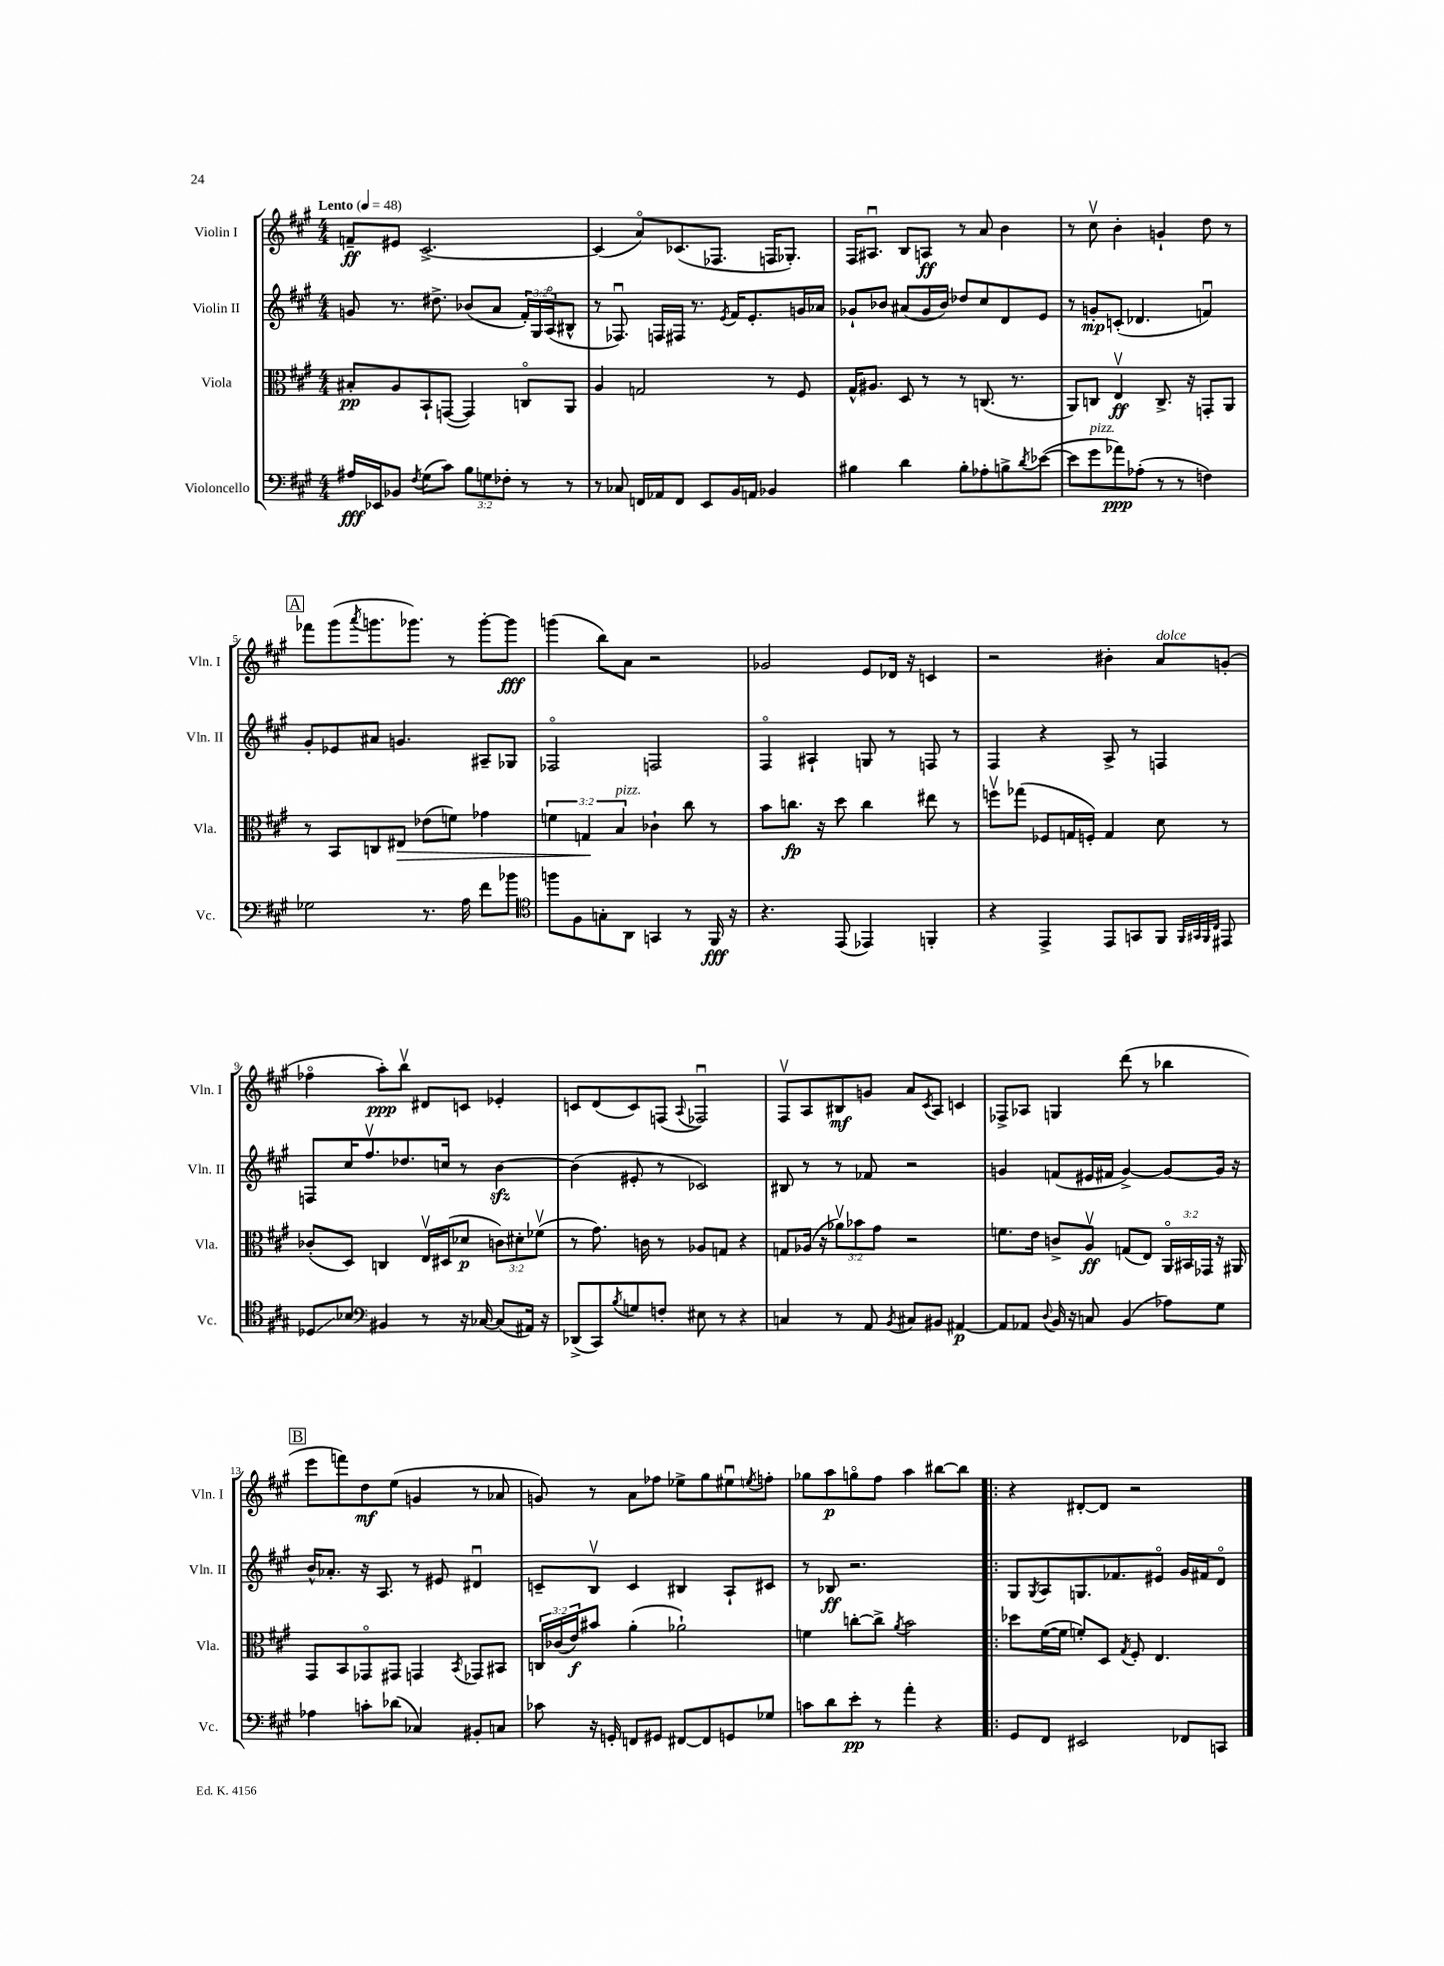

**kern	**kern	**kern	**kern
*staff4	*staff3	*staff2	*staff1
*clefF4	*clefC3	*clefG2	*clefG2
*k[f#c#g#]	*k[f#c#g#]	*k[f#c#g#]	*k[f#c#g#]
*M4/4	*M4/4	*M4/4	*M4/4
*MM48	*MM48	*MM48	*MM48
16A#	8B#'	8g	8f~
16EE-	.	.	.
8BB-	8A	8.r	8e#
8qF#	.	.	.
(8G#	8BB`	.	[2.c#^
.	.	8.dd#^	.
8c#)	([8GG	.	.
12B	4GG])	(8b-	.
12G	.	.	.
.	.	8a	.
12F-'	.	.	.
8r	8Co	24f#')	.
.	.	24G#	.
.	.	(24Ao	.
8r	8AA	8B#^^	.
=	=	=	=
8r	4A	8r	(4c#]
8C-	.	8.F-u)	.
16FF	2G	.	8ao)
16AA-	.	16F	.
8FF	.	16F#	(8.c-
.	.	8.r	.
8EE	.	.	.
.	.	.	8.F-
.	.	8qe	.
16BB	.	16f#	.
16AA	.	8.e'	.
4BB-	8r	.	16F
.	.	.	8.G-')
.	8F#	16g	.
.	.	16a-	.
=	=	=	=
4B#	16G#^^	8g-`	16F#
.	8.A#	.	8.A#u
.	.	8b-	.
4d	8D	(8a#	8B
.	8r	16g-	8A
.	.	16b-)	.
8B#'	8r	8dd-	8r
8A-'	(8.C	8cc#	8a
8B^	.	8d	4b
.	8.r	.	.
8qd	.	.	.
([8e-	.	8e	.
=	=	=	=
8e-]	8AA)	8r	8r
8g#	8C	8g'	8cc#v
8a-)	4Ev	(8c'	4b'
(8A-'	.	4.d-	.
8r	8.C^	.	4g`
8r	.	.	.
.	16r	.	.
4F)	8GG'	4fu)	8dd
.	8AA	.	8r
=	=	=	=
2G-	8r	8g#'	8fff-
.	8BB	8e-	(8ggg#
.	.	.	8qaaa
.	8C	8a#	8.ggg
.	8E#	4.g	.
.	.	.	8.ggg-)
8.r	(8e-	.	.
.	8f)	.	8r
16A	.	.	.
8f#	4g-	8A#~	[8ggg-'
8b-	.	8G-	8ggg-]
=	=	=	=
*clefC4	*	*	*
8ff	6f	2F-o	(4ggg
8F#	.	.	.
.	6G	.	.
8G'	.	.	8bb)
.	6B	.	.
8AA	.	.	8a
4GG	4c-`	2F	2r
8r	8cc#	.	.
16FF#	8r	.	.
16r	.	.	.
=	=	=	=
4.r	8b	4F#o	2g-
.	8.cc	.	.
.	.	4A#`	.
.	16r	.	.
(8EE	8dd	.	.
4EE-)	4cc	8G	8e
.	.	8r	16d-
.	.	.	16r
4FF'	8ee#	8F	4c
.	8r	8r	.
=	=	=	=
4r	8ffv	4F#	2r
.	(8gg-	.	.
4EE^	8F-	4r	.
.	16G	.	.
.	16F')	.	.
8EE	4G	8A^	4b#'
8GG	.	8r	.
8FF#	8d	4F	8a
32qqFF#	.	.	.
32qqGG#	.	.	.
32qqFF#	.	.	.
32qqC#	.	.	.
8EE#	8r	.	(8g'
=	=	=	=
8D-	(8c-'	8F	4ff-o
8B-	8D)	16cc#	.
.	.	8.ff#v	.
*clefF4	*	*	*
4BB#	4C	.	8aa')
.	.	8.dd-	8bbv
8r	16Ev	.	8d#
.	(16D#	16cc	.
16r	8d-	8r	8c
[16C-	.	.	.
(8C-]	12c)	[4b	4e-'
.	12d#'	.	.
16AA#)	.	.	.
.	(12f-v	.	.
16r	.	.	.
=	=	=	=
(8DD-^	8r	(4b]	8c
8CC#)	8.g#)	.	(8d
8qB	.	.	.
8G	.	8e#'	8c)
.	16c	.	.
8F'	8r	8r	(8F
.	.	.	8qqA
8E#	8A-	2c-)	2F-u)
8r	8G	.	.
4r	4r	.	.
=	=	=	=
4C	8G	8B#	8F#v
.	(16A-	8r	8A
.	16r	.	.
8r	12a-v)	8r	8B#
.	12b-	.	.
8AA	.	8f-	8g
.	12g#	.	.
8qBB	.	.	.
8C#	2r	2r	8a
.	.	.	8qc#
8BB#	.	.	8A
[4AA#	.	.	4c
=	=	=	=
8AA#]	8.f	4g	8F-^
8AA-	.	.	8A-
.	16e	.	.
8qqD	.	.	.
16BB	8c^	(8f	4G
16r	.	.	.
8C	8Av	16e#	.
.	.	16f#	.
(4BB	(8G	[4g^)	(8ddd
.	8E)	.	8r
8A-)	24AAo	8g_	4bb-
.	24BB#	.	.
.	24GG-	.	.
8G#	16r	16g]	.
.	16AA#	16r	.
=	=	=	=
4A-	8GG#	16b^^	8eee
.	.	8.a-'	.
.	8BB	.	8fff)
8c'	8GG-o	16r	8dd
.	.	8.A	.
(8d-	8GG#	.	(8ee
4C-)	4GG	8r	4g
.	.	8e#	.
.	8qBB	.	.
8BB#'	8GG-	4d#u	8r
8C	8BB#	.	8a-
=	=	=	=
8c-	24C	8c~	8g)
.	(24c-	.	.
.	24e)	.	.
16r	8b#	8Bv	8r
16GG'	.	.	.
8FF	(4a'	4c	8a
8GG#	.	.	8ff-
[8FF#	2a-`)	4B#	8ee-^
8FF#]	.	.	8gg#
8GG	.	8A`	8ee#u
.	.	.	8qee
8G-	.	8c#	8ff'
=	=	=	=
8c	4f	8r	8gg-
8d	.	8B-	8aa
8e'	[8cc'	2.r	8ggo
8r	8cc^]	.	8ff#
.	8qa	.	.
4a'	2b	.	4aa
4r	.	.	[8bb#
.	.	.	8bb#]
=!|:	=!|:	=!|:	=!|:
8GG#	8dd-	8G#	4r
.	.	8qG#	.
8FF#	([16f#	8A	.
.	16f#]	.	.
2EE#	8f')	8.G	[8d#'
.	8D	.	8d#]
.	.	8.f-	.
.	8qG#	.	.
.	8F#'	.	2r
.	4.E	8e#o	.
8FF-	.	16g#	.
.	.	16f#	.
8CC	.	8do	.
==	==	==	==
*-	*-	*-	*-
